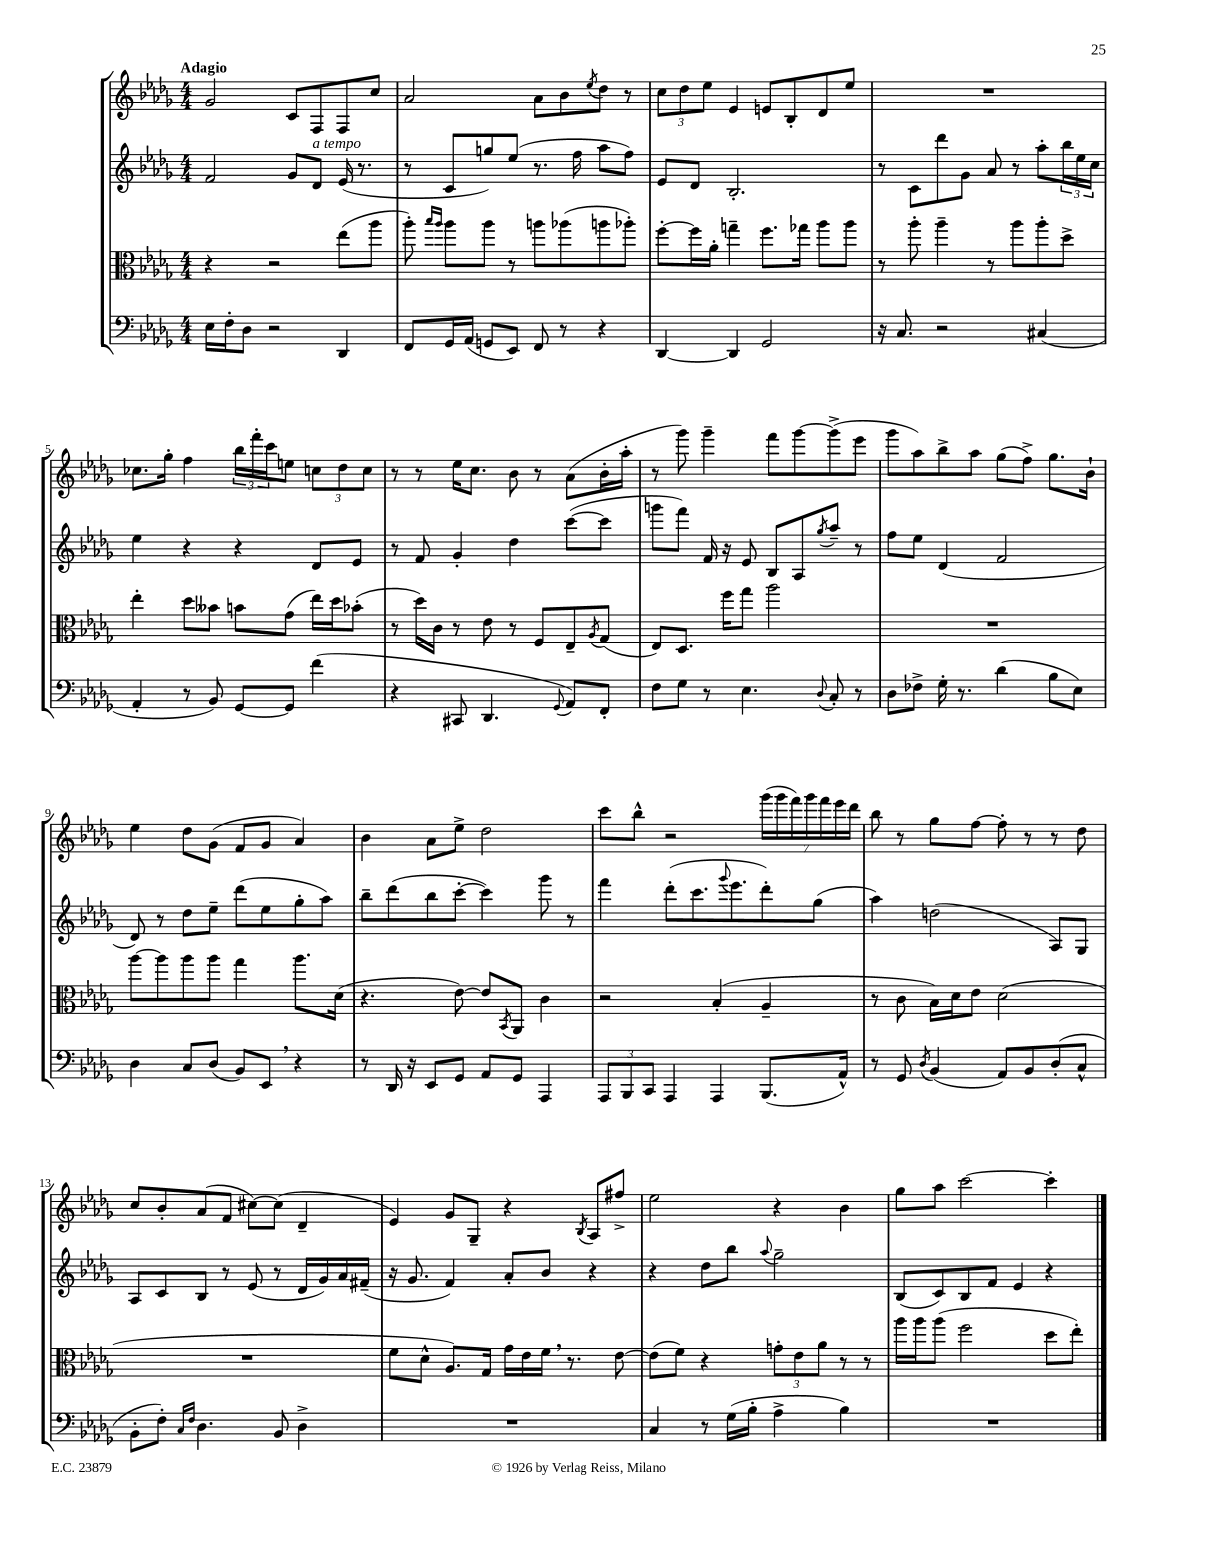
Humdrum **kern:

**kern	**kern	**kern	**kern
*part4	*part3	*part2	*part1
*staff4	*staff3	*staff2	*staff1
*clefF4	*clefC3	*clefG2	*clefG2
*k[b-e-a-d-g-]	*k[b-e-a-d-g-]	*k[b-e-a-d-g-]	*k[b-e-a-d-g-]
*M4/4	*M4/4	*M4/4	*M4/4
=1	=1	=1	=1
!	!	!	!LO:TX:a:B:t=Adagio
16E-\LL	4r	2f/	2g-/
16F'\J	.	.	.
8D-\J	.	.	.
2r	2r	.	.
.	.	8g-/L	8c/L
!	!	!LO:TX:a:i:t=a tempo	!
.	.	8d-/J	8F/
4DD-/	(8ee-\L	(16e-/	8F/
.	.	8.r	.
.	8aa-\J	.	8cc/J
=2	=2	=2	=2
8FF/L	8aa-'\)	8r	2a-/
.	16qqbb-/LL	.	.
.	16qqaa-/JJ	.	.
16GG-/L	8aa-\L	8c/L	.
(16AA-/JJ	.	.	.
8GGn/L	8aa-\J	8ggn/)	.
8EE-/J)	8r	(8ee-/J	.
8FF/	8aan\L	8.r	8a-\L
8r	(8aa-X\	.	8b-\
.	.	16ff\	.
.	.	.	8qee-/
4r	8aan\	8aa-\L	8dd-\J
.	8aa-X'\J)	8ff\J)	8r
=3	=3	=3	=3
[4DD-/	[8ff'\L	8e-/L	12cc\L
.	.	.	12dd-\
.	16ff\L]	8d-/J	.
.	.	.	12ee-\J
.	16a-'\JJ	.	.
4DD-/]	4ggn~\	2.B-'/	4e-/
2GG-/	8.ff\L	.	8en/L
.	.	.	8B-'/
.	16gg-X\Jk	.	.
.	8aa-\L	.	8d-/
.	8aa-\J	.	8ee-/J
=4	=4	=4	=4
16r	8r	8r	1r
8.C/	.	.	.
.	8aa-'\	8c\L	.
2r	4aa-~\	8ddd-\	.
.	.	8g-\J	.
.	8r	8a-/	.
.	8aa-\L	8r	.
(4C#X/	8aa-'\	8aa-'\L	.
.	8dd-^\J	24bb-\L	.
.	.	24ee-\	.
.	.	24cc\JJ	.
!!LO:LB:g=z
=5	=5	=5	=5
4AA-'/	4ee-'\	4ee-\	8.cc-X\L
.	.	.	16gg-'\Jk
8r	8dd-\L	4r	4ff\
8BB-/)	8b--X\J	.	.
[8GG-/L	8bn\L	4r	24bb-\LL
.	.	.	24fff'\
.	.	.	24ccc\J
8GG-/J]	(8g-\J	.	8een\J
(4f\	16ee-\LL)	8d-/L	12ccn\L
.	16dd-\J	.	.
.	.	.	12dd-\
.	(8b-X'\J	8e-/J	.
.	.	.	12cc\J
=6	=6	=6	=6
4r	8r	8r	8r
.	16dd-\LL)	8f/	8r
.	16c\JJ	.	.
8CC#X/	8r	4g-'/	16ee-\KL
.	.	.	8.cc\J
4.DD-/	8e-\	.	.
.	8r	4dd-\	8b-\
.	8F/L	.	8r
8qqGG-/	.	.	.
8AA-/L)	8E-~/	([8ccc\L	(8a-\L
.	8qA-/	.	.
8FF'/J	(8G-/J	8ccc\J]	16b-'\L
.	.	.	16aa-'\JJ
=7	=7	=7	=7
8F\L	8E-/L)	8gggn\L	8r
8G-\J	8.D-/J	8fff\J)	8ggg-\)
8r	.	16f/	4ggg-~\
.	16ff\KL	16r	.
4.E-\	8gg-\J	8e-/	.
.	2aa-\	8B-/L	8fff\L
.	.	8A-/	[8ggg-\
8qqD-/	.	8qgg-/	.
8C'/	.	8aa-~/J	(8ggg-^\]
8r	.	8r	8eee-\J
=8	=8	=8	=8
8D-\L	1r	8ff\L	8ggg-\L
8F-X^\J	.	8ee-\J	8aa-\)
16G-'\	.	(4d-/	8bb-^\
8.r	.	.	.
.	.	.	8aa-\J
(4d-\	.	2f/	(8gg-\L
.	.	.	8ff^\J)
8B-\L	.	.	8.gg-\L
8E-\J)	.	.	.
.	.	.	16b-`\Jk
!!LO:LB:g=z
=9	=9	=9	=9
4D-\	[8aa-\L	8d-/)	4ee-\
.	8aa-\]	8r	.
8C/L	8aa-\	8dd-\L	8dd-\L
(8D-/J	8aa-\J	8ee-~\J	(8g-\J
8BB-/L)	4gg-\	(8ddd-\L	8f/L
8EE-,/J	.	8ee-\	8g-/J
4r	8.aa-\L	8gg-'\	4a-/)
.	.	8aa-\J)	.
.	(16d-\Jk	.	.
=10	=10	=10	=10
8r	4.r	8bb-~\L	4b-\
16DD-/	.	(8ddd-\	.
16r	.	.	.
8EE-/L	.	8bb-\	8a-\L
8GG-/J	[8e-\)	[8ccc'\J	8ee-^\J
8AA-/L	8e-/L]	4ccc\])	2dd-\
.	8qBB-/	.	.
8GG-/J	8AA-/J	.	.
4AAA-/	4c\	8ggg-\	.
.	.	8r	.
=11	=11	=11	=11
12AAA-/L	2r	4fff\	8ccc\L
12BBB-/	.	.	.
.	.	.	8bb-^^\J
12CC/J	.	.	.
4AAA-/	.	(8ddd-'\L	2r
.	.	8.ccc\	.
4AAA-/	(4B-'/	.	.
.	.	8qqggg-/	.
.	.	8.eee-\	.
(8.BBB-/L	4A-~/	8ddd-'\)	(28ggg-\LL
.	.	.	28ggg-\
.	.	.	28fff\)
.	.	.	28ggg-\
.	.	(8gg-\J	.
.	.	.	28fff\
.	.	.	28eee-\
16AA-^^/Jk)	.	.	.
.	.	.	28ddd-\JJ
=12	=12	=12	=12
8r	8r	4aa-\)	8bb-\
8GG-/	8c\	.	8r
8qD-/	.	.	.
(4BB-/	16B-\LL)	(2ddn\	8gg-\L
.	16d-\J	.	.
.	8e-\J	.	[8ff\J
8AA-/L)	(2d-\	.	8ff'\]
8BB-/	.	.	8r
(8D-'/	.	8A-/L)	8r
8C^^/J	.	8G-/J	8dd-\
!!LO:LB:g=z
=13	=13	=13	=13
8BB-'\L	1r	8A-/L	8cc/L
8F'\J)	.	8c/	8b-'/
16qqC/LL	.	.	.
16qqF/JJ	.	.	.
4.D-\	.	8B-/J	(8a-/
.	.	8r	8f/J
.	.	(8e-/	[8cc#X\L)
8BB-/	.	8r	(8cc#\J]
4D-^\	.	16d-/LL	4d-~/
.	.	16g-/)	.
.	.	16a-/	.
.	.	(16f#X~/JJ	.
=14	=14	=14	=14
1r	8f\L	16r	4e-/)
.	.	8.g-/	.
.	8d-^^\J	.	.
.	8.A-/L)	4f/)	8g-/L
.	.	.	8G-~/J
.	16G-/Jk	.	.
.	16g-\LL	8a-'/L	4r
.	16e-\	.	.
.	16f,\JJ	8b-/J	.
.	8.r	.	.
.	.	.	8qB-/
.	.	4r	8A-/L
.	[8e-\	.	8ff#X^/J
=15	=15	=15	=15
4C/	(8e-\L]	4r	2ee-\
.	8f\J)	.	.
8r	4r	8dd-\L	.
(16G-\LL	.	8bb-\J	.
16B-'\JJ	.	.	.
.	.	8qqaa-/	.
4A-^\	12gn'\L	2gg-~\	4r
.	12e-\	.	.
.	12a-\J	.	.
4B-\)	8r	.	4b-\
.	8r	.	.
=16	=16	=16	=16
1r	16aa-\LL	(8B-/L	8gg-\L
.	16aa-\J	.	.
.	(8aa-\J	8c/)	8aa-\J
.	2ff\	8B-/	[2ccc\
.	.	8f/J	.
.	.	4e-/	.
.	8dd-\L	4r	4ccc'\]
.	8ee-'\J)	.	.
==	==	==	==
*-	*-	*-	*-
